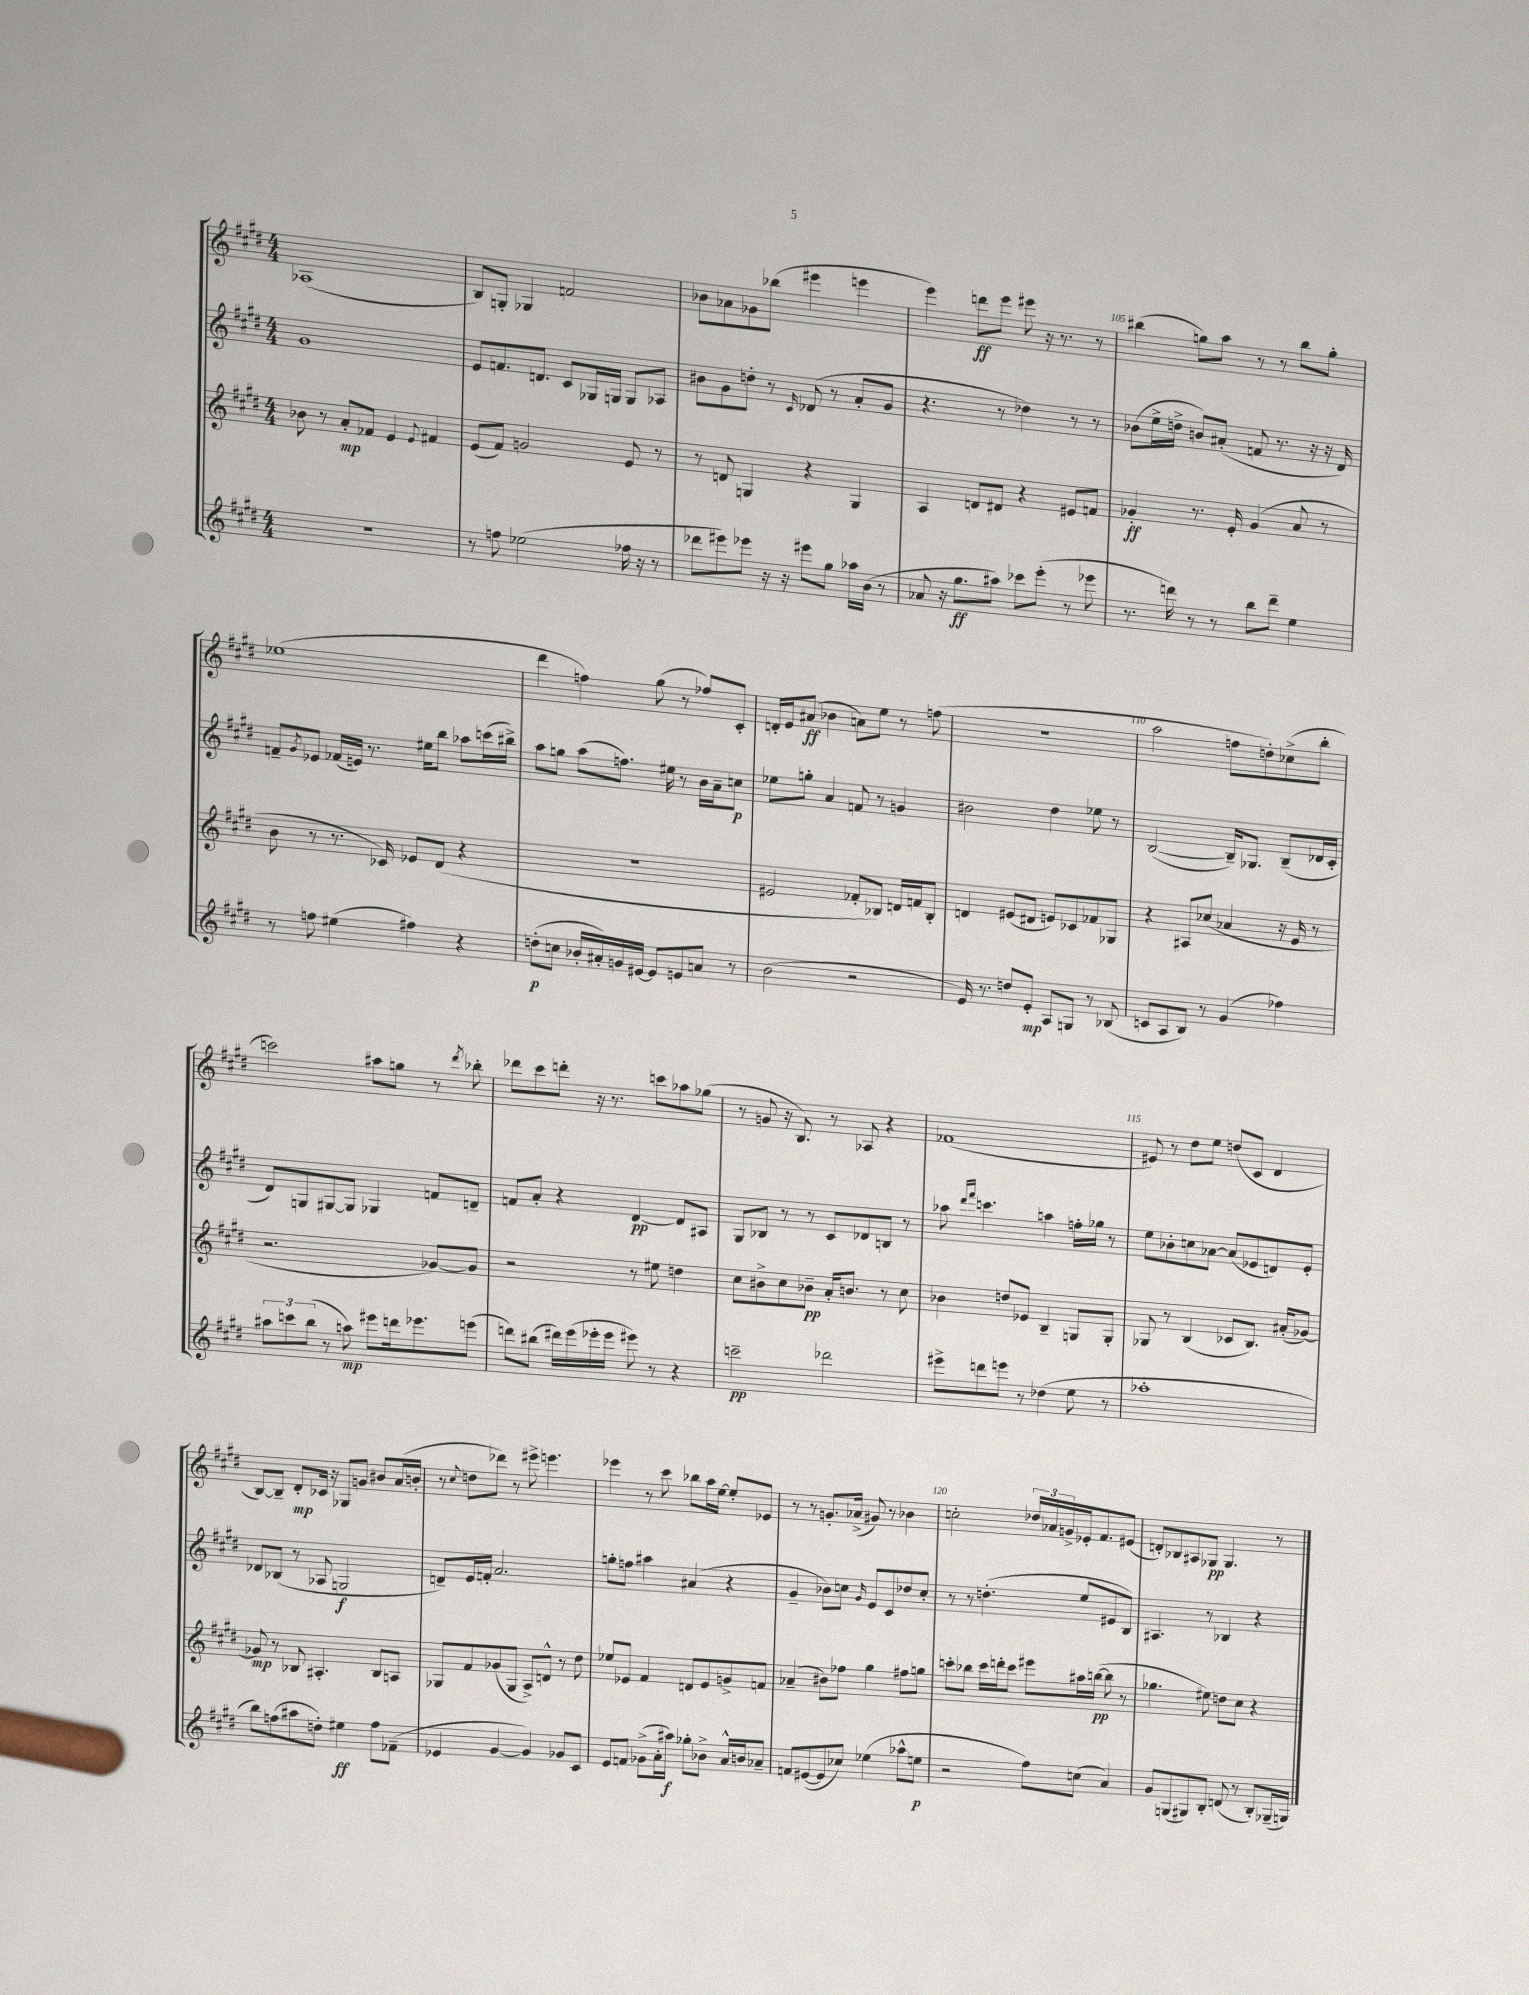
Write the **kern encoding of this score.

**kern	**kern	**kern	**kern
*staff4	*staff3	*staff2	*staff1
*clefG2	*clefG2	*clefG2	*clefG2
*k[f#c#g#d#]	*k[f#c#g#d#]	*k[f#c#g#d#]	*k[f#c#g#d#]
*M4/4	*M4/4	*M4/4	*M4/4
1r	8b-	1g#	(1A-
.	8r	.	.
.	8a'	.	.
.	8f-	.	.
.	4e	.	.
.	8qqe	.	.
.	4f#	.	.
=	=	=	=
8r	(8e	8e	8B)
8ff	8f#)	8.f	8G'
(2ee-	2g	.	4G-
.	.	8.d	.
.	.	8c#	2f
.	.	16G-	.
.	.	16G	.
16ff-	8e	8G	.
16r	.	.	.
8r	8r	8A-	.
=	=	=	=
8ddd-	8r	8b#	8b-
8eee#)	8d	8g#	8a-
8eee-	4G	8dd'	8g-
16r	.	8r	(8bb-
16r	.	.	.
.	.	16qqc#	.
8eee#	4r	(8d-	4eee#
8gg#	.	8r	.
16aa-	4G	8a'	4eee
(16b	.	.	.
8r	.	8g#	.
=	=	=	=
8a-	4A	4.r	4eee)
16r	.	.	.
8.gg#	.	.	.
.	8d	.	8ddd
8aa#)	8d#	8r	8eee
8ccc-	4r	4dd-)	8eee#
(8eee'	.	.	16r
.	.	.	8.r
8r	8e#	8r	.
8eee-	8f	8r	8r
=	=	=	=
8.r	4g-'	(8b-	(4bb#
.	.	16ee^	.
16ddd)	.	16dd^	.
8r	8.r	8b)	8gg)
8r	.	(8a#'	8aa
.	16e'	.	.
8bb	(4g-	8f	8r
8ddd~	.	8.r	8r
4ee	8a	.	8bb#
.	.	16r	.
.	8r	16r	8gg'
.	.	16d#)	.
=	=	=	=
8r	8b	8f~	(1ee-
.	.	8qg#	.
8ff	8r	8e-	.
(4ee#	8.r	(16f-	.
.	.	16e)	.
.	.	8.r	.
.	16c-)	.	.
4ff#)	8e-	.	.
.	.	16ee#	.
.	(8d#	8bb	.
4r	4r	8aa-	.
.	.	(16ccc	.
.	.	16bb#^)	.
=	=	=	=
(8dd'	1r	8aa	4ddd#
8cc	.	8gg	.
16b-'	.	(8aa	4ff)
16a#')	.	.	.
16g	.	8.ff)	.
[16e#	.	.	.
8e#]	.	.	(8gg#
.	.	16ee#	.
8e	.	8r	8r
8a	.	16b	8ff-)
.	.	16a~	.
8r	.	8cc	8c#'
=	=	=	=
(2b	2e#	8ee-	16d'
.	.	.	16e
.	.	8gg'	(8a#
.	.	4a	4b-
2r	8f-'	8f	8a)
.	8B-)	8r	8ee
.	16d	4g	8r
.	16f	.	.
.	8B-'	.	(8ff
=	=	=	=
16e)	4d	2b#	1r
8.r	.	.	.
8dd	(8e#	.	.
8e'	8d#	.	.
8A	8e)	4dd#	.
8G	8c-	.	.
8r	8f-	8ee-	.
(8B-	8G-	8r	.
=	=	=	=
8c	4r	([2B	2aa
8A	.	.	.
8B)	8A#	.	.
8r	(8cc-	.	.
(4g#	4a-	16B~])	8ff
.	.	8.G-	.
.	.	.	8dd')
4ff-)	16r	(8B~	(8cc-^
.	16e	.	.
.	8r	16d-	8bb'
.	.	16c#'	.
=	=	=	=
12aa#	2.r	8d#)	2ccc)
12ccc	.	.	.
.	.	8G	.
(12bb	.	.	.
8r	.	[8G#	.
8aa)	.	8G#]	.
8eee#	.	4G-	8aa#
16ddd	.	.	8gg
8.eee-	.	.	.
.	[8g-)	8f	8r
.	.	.	8qddd#
(8eee	8g-]	8d~	8bb-'
=	=	=	=
8ddd)	2r	8f	8ddd-
(8bb#	.	8a'	8ccc#
16ddd#)	.	4r	8ddd'
(16eee	.	.	.
16eee-'	.	.	16r
16eee-	.	.	8.r
8eee#)	8r	[4d#	.
8r	8ee#	.	8ccc
4r	4dd	8d#]	8aa-
.	.	8A#	(8gg-
=	=	=	=
2ccc~	8cc#	8G#	8r
.	8b#^	8B-	8g
.	8cc#	8r	16r
.	.	.	8.B)
.	8b-~	8r	.
2ddd-	16a'	8c#	8r
.	8.b	.	.
.	.	8d-	8A-
.	8r	8B	4r
.	8cc#	8r	.
=	=	=	=
8eee#^	4b-	8aa-	(1f-
.	.	16qqddd#	.
.	.	16qqfff#	.
8ddd	.	4.ccc	.
8eee	8dd	.	.
8r	8e-	.	.
(4dd-	4B~	4aa	.
8ee	8G	16ff'	.
.	.	16gg-	.
8r	8G'	8r	.
=	=	=	=
1aa-'	8G-	8ee	8e#)
.	8r	8b-'	8r
.	(4B	8cc	8dd#
.	.	[8a-	8ee
.	8c-	(8a-]	(8dd
.	8.B)	8e-	8c#
.	.	8d)	4d#
.	(16a#'	.	.
.	[8g-)	8e-'	.
=	=	=	=
8bb)	8g-]	8d-	[8B)
(8ff	8r	(8B-	8B~]
8aa#	8B-	8r	8d#'
8dd')	4.A#'	8A-	16c-
.	.	.	16r
4ee#	.	2G	8G-
.	.	.	8g
8ff	8B-	.	8b#
(8f-~	8A	.	(16a
.	.	.	16b'
=	=	=	=
4e-	8G-	8d~)	8r
.	.	.	8qqcc#
.	8f#	16e	8dd
.	.	16f'	.
[4g#	(8g-	2.a	8ddd-)
.	8G-	.	8r
4g#])	8A^)	.	8eee#^
.	8d^^	.	4.eee
8g-	8r	.	.
8c#	8dd#	.	.
=	=	=	=
8e	8ee-	8gg'	4eee-
8f	8e-	8ff	.
(8g-^	4f#	4aa#	8r
16a'	.	.	8ccc#
16aa#)	.	.	.
8gg-'	8d	(4a#	8bb-
8b-^	8e-	.	16aa
.	.	.	[16ee
16a^^	8g^	4r	8ee']
16b	.	.	.
8a-~	8f	.	8e-
=	=	=	=
8f	(4a-~	4g#~	8r
([8e#	.	.	8r
8e#]	8b#)	8b-)	8.g'
8cc-)	8ff-	8cc	.
.	.	.	(16a-^
.	.	16qqg#	.
(4ee-	4gg#	8e	8g#)
.	.	8c#	8r
8aa-^^	8ff#	8dd-	4b-
8ee	8gg	8cc'	.
=	=	=	=
2r	8ccc'	8r	2cc'
.	8bb-	8r	.
.	16ccc	(4.dd'	.
.	16ddd'	.	.
.	8ccc	.	.
8ff#)	8eee#	.	24dd-
.	.	.	24a-
.	.	.	24g^
(8cc	16aa#	8ee	16e-'
.	([16bb	.	8.f#
4a)	8bb]	8e#	.
.	8r	8B)	(8e#
=	=	=	=
8g#	4.gg-	4.A#	8d')
(8G	.	.	8B-
8G#)	.	.	8A#
8B'	8ee#)	8r	8G-
(8d	8dd	4B-	4.G-
8r	8cc#	.	.
8B')	4r	4r	.
(16G-~	.	.	8r
16G)	.	.	.
==	==	==	==
*-	*-	*-	*-
